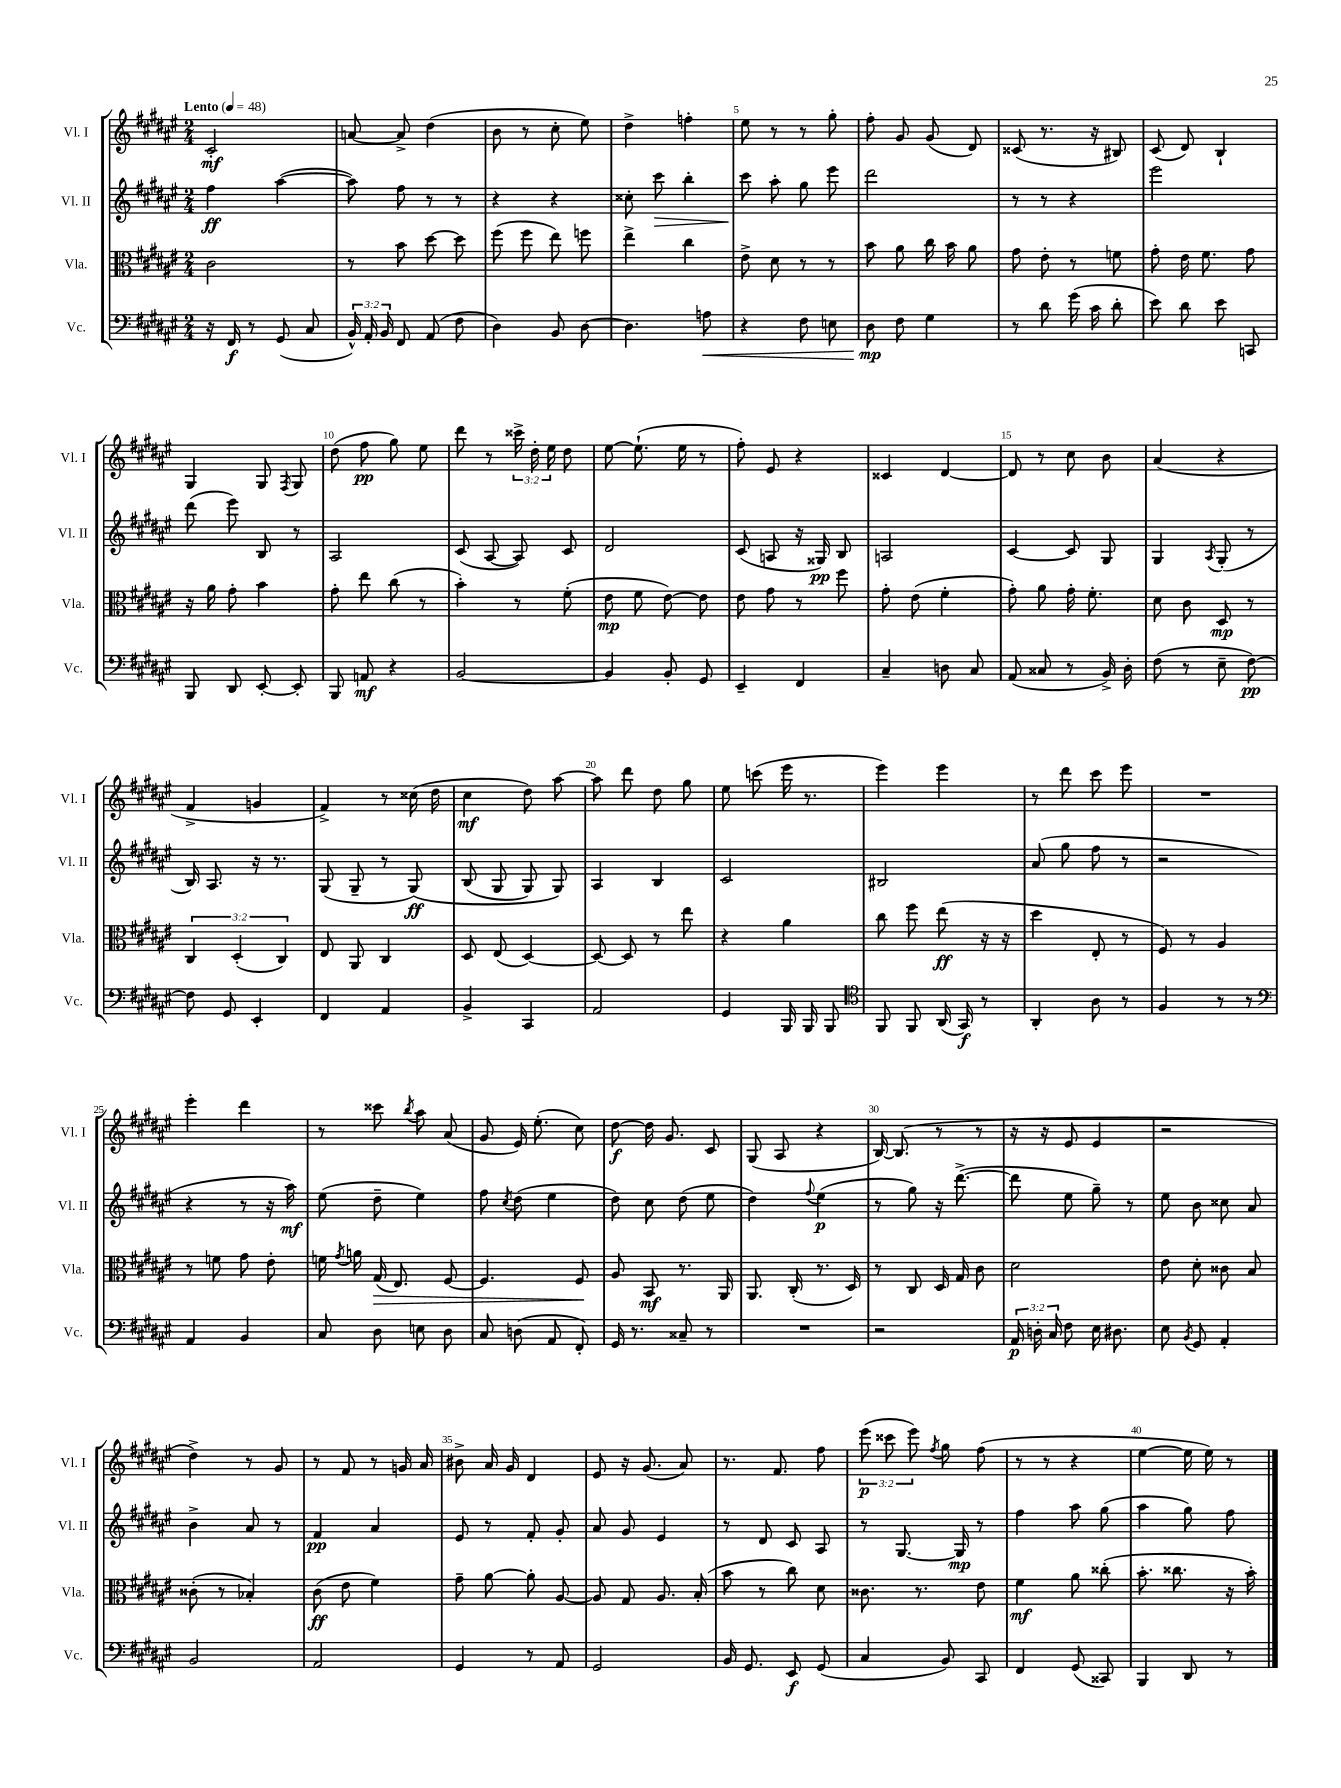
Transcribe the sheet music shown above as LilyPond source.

<<
\new StaffGroup <<
\new Staff = "s0" \with { instrumentName = "Vl. I" shortInstrumentName = "Vl. I" } {
    \clef treble \key fis \major \numericTimeSignature \time 2/4 \override Staff.TupletNumber.text = #tuplet-number::calc-fraction-text \tempo "Lento" 4 = 48
    \autoBeamOff cis'2-.\mf |
    a'8~ a'8-> dis''4( |
    b'8 r8 cis''8-. eis''8) |
    dis''4-> f''4-. |
    eis''8 r8 r8 gis''8-. |
    fis''8-. gis'8 gis'8( dis'8) |
    cisis'8( r8. r16 bis8) |
    cis'8( dis'8) b4-! |
    gis4 gis8 \acciaccatura { fis8 } gis8 |
    dis''8( fis''8\pp gis''8) eis''8 |
    dis'''8 r8 \tuplet 3/2 { cisis'''16-> dis''16-. eis''16 } dis''8 |
    eis''8~ eis''8.-!( eis''16 r8 |
    fis''8-.) eis'8 r4 |
    cisis'4 dis'4~ |
    dis'8 r8 cis''8 b'8 |
    ais'4( r4 |
    fis'4-> g'4 |
    fis'4->) r8 cisis''16( dis''16 |
    cis''4\mf dis''8) ais''8~ |
    ais''8 dis'''8 dis''8 gis''8 |
    eis''8 c'''8( eis'''16 r8. |
    eis'''4) eis'''4 |
    r8 dis'''8 cis'''8 eis'''8 |
    R2 |
    eis'''4-. dis'''4 |
    r8 cisis'''8 \acciaccatura { b''8 } ais''8 ais'8( |
    gis'8 eis'16) eis''8.-.( cis''8) |
    dis''8~\f dis''16 gis'8. cis'8 |
    gis8( ais8 r4 |
    b16~) b8.( r8 r8 |
    r16 r16 eis'8 eis'4 |
    r2 |
    dis''4->) r8 gis'8 |
    r8 fis'8 r8 g'16 ais'16 |
    bis'8-> ais'16 gis'16 dis'4 |
    eis'8 r16 gis'8.( ais'8) |
    r8. fis'8. fis''8 |
    \tuplet 3/2 { eis'''8\p( cisis'''8 eis'''8) } \acciaccatura { fis''8 } gis''8 fis''8( |
    r8 r8 r4 |
    eis''4~ eis''16 eis''16) r8 \bar "|." |
}
\new Staff = "s1" \with { instrumentName = "Vl. II" shortInstrumentName = "Vl. II" } {
    \clef treble \key fis \major \numericTimeSignature \time 2/4
    \autoBeamOff fis''4\ff ais''4~( |
    ais''8) fis''8 r8 r8 |
    r4 r4 |
    cisis''8-. cis'''8\> b''4-. |
    cis'''8\! ais''8-. gis''8 eis'''8 |
    dis'''2 |
    r8 r8 r4 |
    eis'''2 |
    dis'''8( eis'''8) b8 r8 |
    ais2 |
    cis'8( ais8~ ais8) cis'8 |
    dis'2 |
    cis'8( a8 r16 gisis16\pp) b8 |
    a2 |
    cis'4~ cis'8 gis8 |
    gis4 \acciaccatura { ais8 } gis8-.( r8 |
    b16) ais8. r16 r8. |
    gis8( gis8-- r8 gis8\ff)\( |
    b8( gis8 gis8) gis8\) |
    ais4 b4 |
    cis'2 |
    bis2 |
    ais'8( gis''8 fis''8 r8 |
    r2 |
    r4 r8 r16 ais''16\mf) |
    eis''8( dis''8-- eis''4) |
    fis''8 \acciaccatura { cis''8 } dis''8( eis''4 |
    dis''8) cis''8 dis''8( eis''8 |
    dis''4) \appoggiatura { fis''8 } eis''4\p( |
    r8 gis''8) r16 dis'''8.~->( |
    dis'''8 eis''8 gis''8--) r8 |
    eis''8 b'8 cisis''8 ais'8 |
    b'4-> ais'8 r8 |
    fis'4\pp ais'4 |
    eis'8 r8 fis'8-. gis'8-. |
    ais'8 gis'8 eis'4 |
    r8 dis'8 cis'8 ais8 |
    r8 gis8.~ gis16\mp r8 |
    fis''4 ais''8 gis''8( |
    ais''4 gis''8) fis''8 \bar "|." |
}
\new Staff = "s2" \with { instrumentName = "Vla." shortInstrumentName = "Vla." } {
    \clef alto \key fis \major \numericTimeSignature \time 2/4 \override Staff.TupletNumber.text = #tuplet-number::calc-fraction-text
    \autoBeamOff cis'2 |
    r8 b'8 dis''8~ dis''8 |
    fis''8( fis''8 eis''8) f''8 |
    eis''4-> cis''4 |
    eis'8-> dis'8 r8 r8 |
    b'8 ais'8 cis''16 b'16 ais'8 |
    gis'8 eis'8-. r8 f'8 |
    gis'8-. eis'16 fis'8. gis'8 |
    r16 ais'16 gis'8-. b'4 |
    gis'8-. eis''8 cis''8( r8 |
    b'4-.) r8 fis'8-.( |
    eis'8\mp fis'8 eis'8~) eis'8 |
    eis'8 gis'8 r8 fis''8 |
    gis'8-. eis'8( fis'4-. |
    gis'8-.) ais'8 gis'16-. fis'8.-. |
    dis'8 cis'8 dis8\mp r8 |
    \tuplet 3/2 { cis4 dis4-.( cis4) } |
    eis8 ais,8 cis4 |
    dis8 eis8( dis4~) |
    dis8~ dis8 r8 eis''8 |
    r4 ais'4 |
    cis''8 fis''8 eis''8\ff( r16 r16 |
    dis''4 eis8-. r8 |
    fis8) r8 ais4 |
    r8 f'8 gis'8 eis'8-. |
    f'16 \acciaccatura { gis'8 } a'16 gis16\>( eis8.) fis8~ |
    fis4. fis8\! |
    ais8 b,8\mf r8. ais,16 |
    ais,8. cis16-.( r8. dis16) |
    r8 cis8 dis16 gis16 cis'8 |
    dis'2 |
    eis'8 dis'8-. cisis'8 b8 |
    cisis'8-.( r8 bes4-.) |
    cis'8\ff( eis'8 fis'4) |
    gis'8-- ais'8~ ais'8-. ais8~ |
    ais8 gis8 ais8. b16-.( |
    b'8 r8 cis''8) dis'8 |
    cisis'8. r8. eis'8 |
    fis'4\mf ais'8 cisis''8-.( |
    b'8.-. cisis''8. r16 b'16-.) \bar "|." |
}
\new Staff = "s3" \with { instrumentName = "Vc." shortInstrumentName = "Vc." } {
    \clef bass \key fis \major \numericTimeSignature \time 2/4 \override Staff.TupletNumber.text = #tuplet-number::calc-fraction-text
    \autoBeamOff r16 fis,16\f r8 gis,8( cis8 |
    \tuplet 3/2 { b,16-^) ais,16-. b,16 } fis,8 ais,8( fis8 |
    dis4) b,8 dis8~ |
    dis4. a8\< |
    r4 fis8 e8 |
    dis8\mp\! fis8 gis4 |
    r8 dis'8 gis'16( cis'16 dis'8-. |
    eis'8) dis'8 eis'8 c,8 |
    b,,8 dis,8 eis,8~-. eis,8-. |
    b,,8 a,8\mf r4 |
    b,2~ |
    b,4 b,8-. gis,8 |
    eis,4-- fis,4 |
    cis4-- d8 cis8 |
    ais,8( cisis8 r8 b,16->) dis16-. |
    fis8( r8 eis8-- fis8~\pp) |
    fis8 gis,8 eis,4-. |
    fis,4 ais,4 |
    b,4-> cis,4 |
    ais,2 |
    gis,4 b,,16 b,,16 b,,8 |
    \clef tenor fis,8 fis,8 ais,16( gis,16\f) r8 |
    ais,4-. ais8 r8 |
    fis4 r8 r8 |
    \clef bass ais,4 b,4 |
    cis8 dis8 e8 dis8 |
    cis8 d8( ais,8 fis,8-.) |
    gis,16 r8. cisis8-- r8 |
    R2 |
    r2 |
    \tuplet 3/2 { ais,16\p d16-. cis16 } fis8 eis16 dis8. |
    eis8 \acciaccatura { b,8 } gis,8 ais,4-. |
    b,2 |
    ais,2 |
    gis,4 r8 ais,8 |
    gis,2 |
    b,16 gis,8. eis,8\f gis,8( |
    cis4 b,8) cis,8 |
    fis,4 gis,8( cisis,8) |
    b,,4 dis,8 r8 \bar "|." |
}
>>
>>
\layout { \context { \Score \override BarNumber.break-visibility = ##(#f #t #t) barNumberVisibility = #(every-nth-bar-number-visible 5) } }
